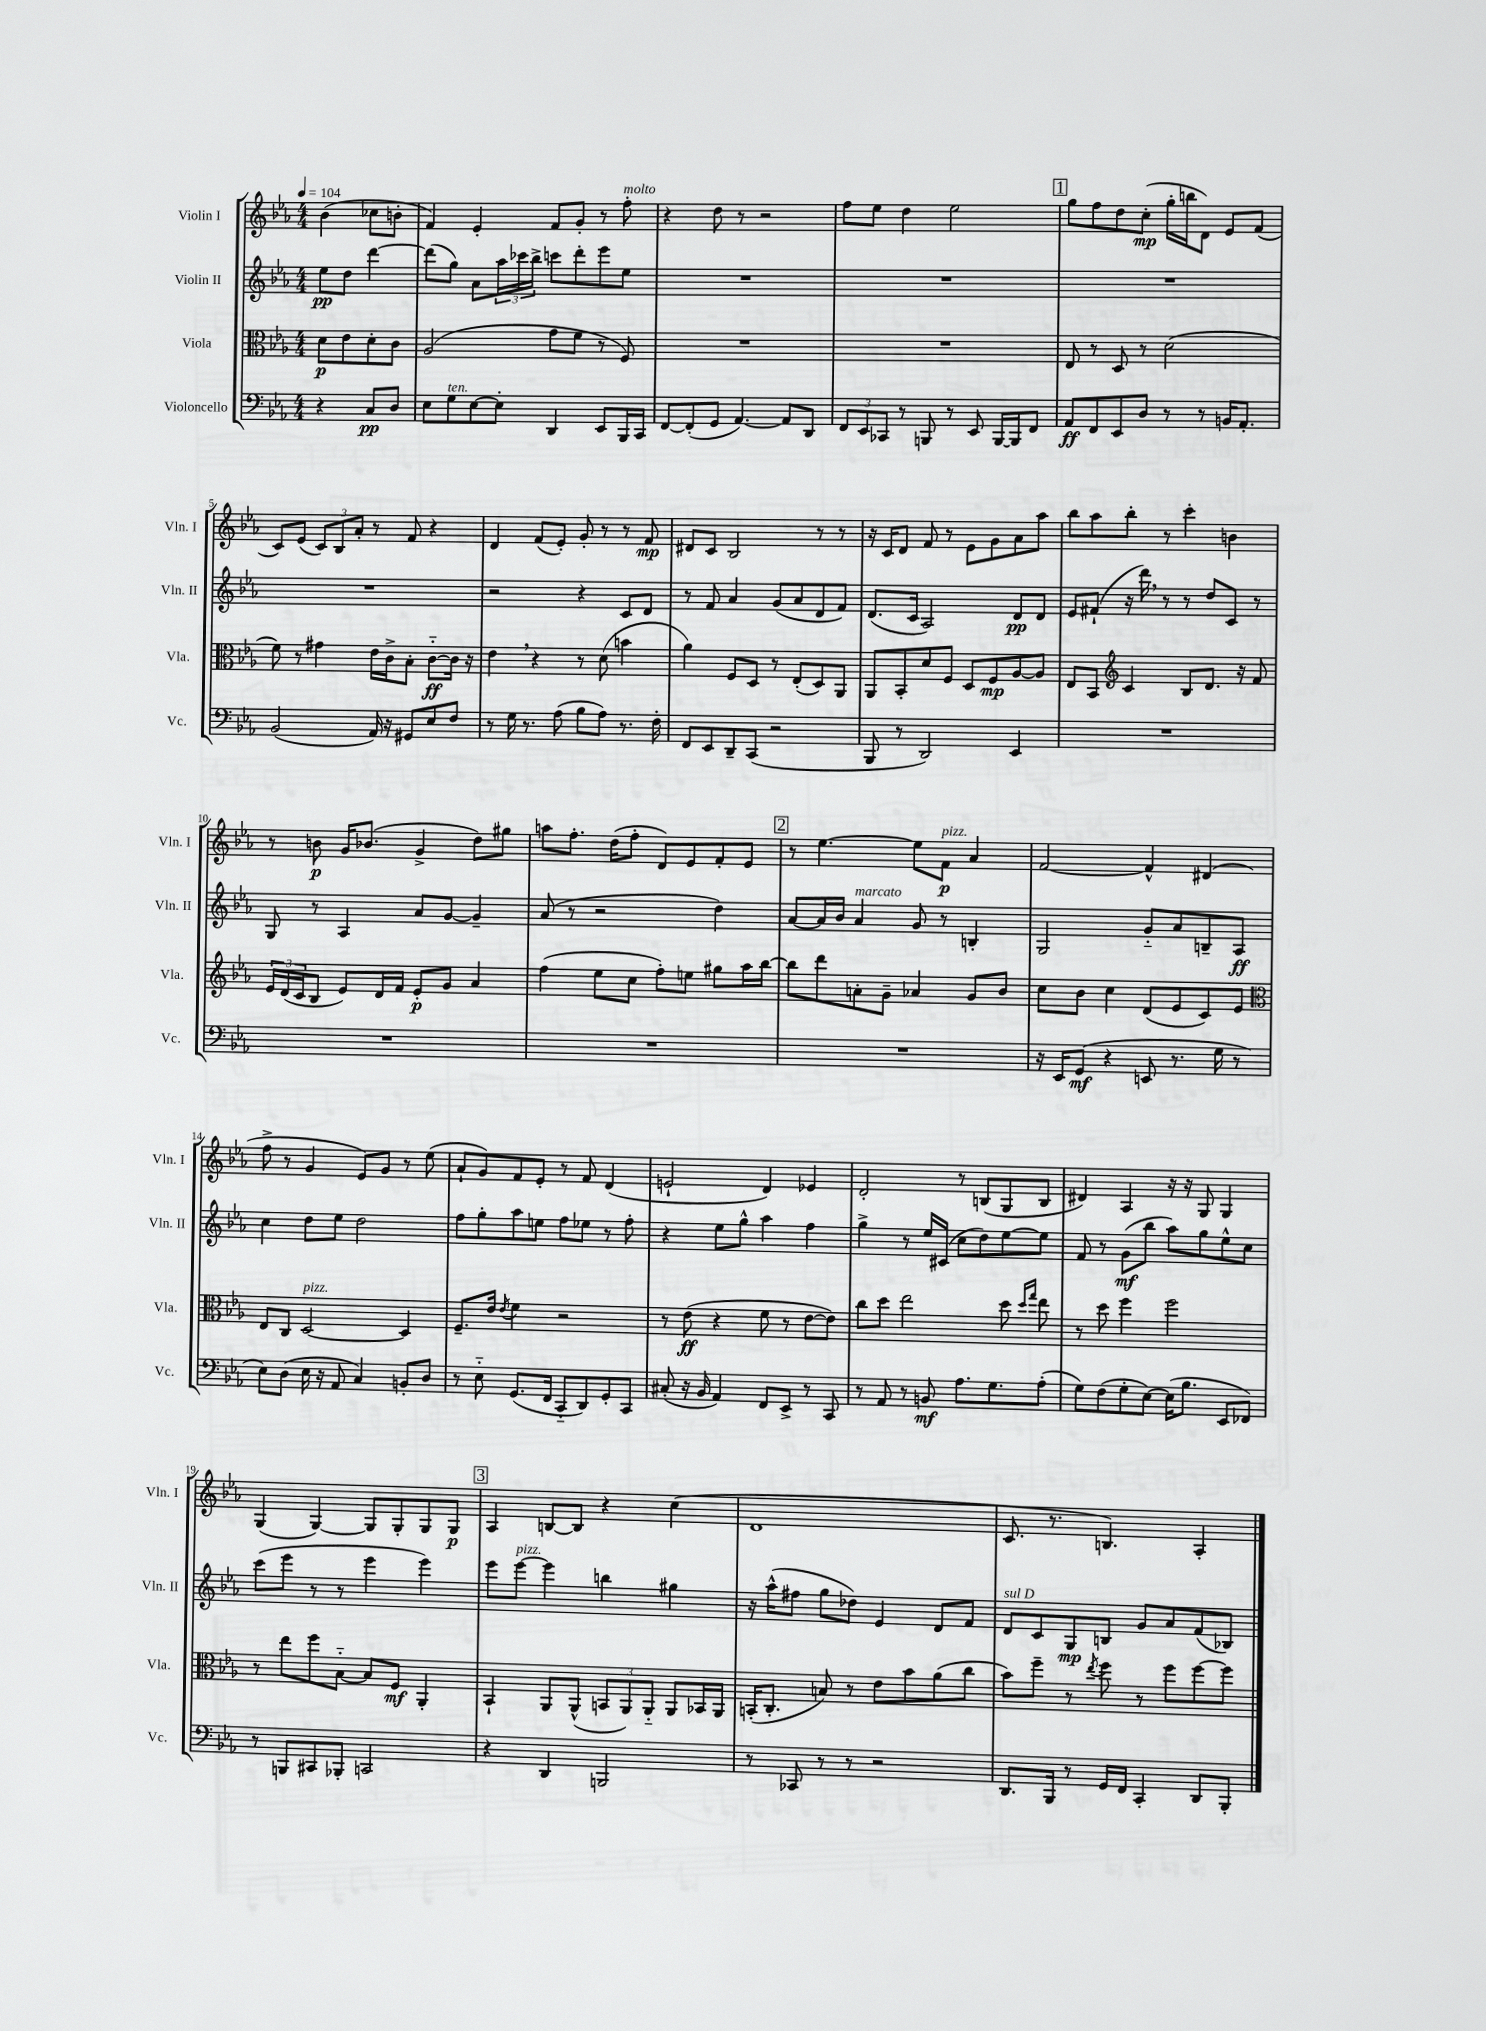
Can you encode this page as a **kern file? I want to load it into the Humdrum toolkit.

**kern	**kern	**kern	**kern
*staff4	*staff3	*staff2	*staff1
*clefF4	*clefC3	*clefG2	*clefG2
*k[b-e-a-]	*k[b-e-a-]	*k[b-e-a-]	*k[b-e-a-]
*M4/4	*M4/4	*M4/4	*M4/4
*MM104	*MM104	*MM104	*MM104
4r	8d\L	8ee-\L	(4b-\
.	8e-\	8dd\J	.
8C/L	8d'\	[4ddd\	8cc-\L
8D/J	8c\J	.	8b'\J
=	=	=	=
8E-\L	(2A-/	(8ddd\]L	4f/)
8G\	.	8gg\J)	.
[8E-\	.	8a-\L	4e-'/
8E-'\]J	.	24aa-\L	.
.	.	24ccc-\	.
.	.	24bb-^\JJ	.
4DD/	8g\L	8ccc\L	8f/L
.	8f\J	8ddd'\	8g'/J
8EE-/L	8r	8eee-\	8r
16BBB-/L	8F/)	8ee-\J	8ff'\
16CC/JJ	.	.	.
=	=	=	=
[8FF/L	1r	1r	4r
(8FF'/]	.	.	.
8GG/J	.	.	8dd\
[4.AA-/)	.	.	8r
.	.	.	2r
8AA-/]L	.	.	.
8DD/J	.	.	.
=	=	=	=
12FF/L	1r	1r	8ff\L
12EE-/	.	.	.
.	.	.	8ee-\J
12CC-/J	.	.	.
8r	.	.	4dd\
8BBB/	.	.	.
8r	.	.	2ee-\
8EE-/	.	.	.
[16BBB/LL	.	.	.
16BBB/]J	.	.	.
8FF/J	.	.	.
=	=	=	=
8AA-/L	8E-/	1r	8gg\L
8FF/	8r	.	8ff\
8EE-/	8D/	.	8dd\
8D/J	8r	.	(8cc'\J
8r	(2d\	.	16gg'\LL
.	.	.	16bb\J
8r	.	.	8d\J)
16BB/LK	.	.	8e-/L
8.AA-'/J	.	.	.
.	.	.	(8f/J
=	=	=	=
(2BB-/	8f\)	1r	8c/L)
.	8r	.	(8e-/J
.	4g#\	.	12c/L)
.	.	.	12B-/
.	.	.	12a-'/J
16AA-/)	16e-\LL	.	8r
16r	16c^\J	.	.
8GG#/L	8B-'\J	.	8f/
8E-/	[8c'~\L	.	4r
8F/J	16c\]Jk	.	.
.	16r	.	.
=	=	=	=
8r	4e-\	2r	4d/
16G\	.	.	.
8.r	.	.	.
.	4r	.	(8f/L
(8A-\	.	.	8e-'/J)
8B-\L	8r	4r	8g'/
8A-\J)	(8d\	.	8r
8.r	4b\	8c/L	8r
.	.	8d/J	8f/
16F'\	.	.	.
=	=	=	=
8FF/L	4a-\)	8r	8d#/L
8EE-/	.	8f/	8c/J
8DD~/	8F/L	4a-/	2B-/
(8CC/J	8D/J	.	.
2r	8r	(8g/L	.
.	(8E-'/L	8a-/	.
.	8D/)	8d/	8r
.	8AA-/J	8f/J)	8r
=	=	=	=
8BBB-/	8AA-/L	(8.d/L	16r
.	.	.	16c/LK
8r	8BB-'/	.	8d/J
.	.	16c/Jk	.
2DD/)	8d/	2A-/)	8f/
.	8F/J	.	8r
.	8D/L	.	8e-\L
.	8F/	.	8g\
4EE-/	[8A-/	8d/L	8a-\
.	8A-/]J	8d/J	8aa-\J
=	=	=	=
1r	8E-/L	8e-/L	8bb-\L
.	8BB-/J	(8f#`/J	8aa-\
*	*clefG2	*	*
.	4c/	16r	8bb-'\J
.	.	16ddd\)	.
.	.	8r	8r
.	8B-/L	8r	4ccc'\
.	8.d/J	8dd/L	.
.	.	8c/J	4b\
.	16r	.	.
.	8f/	8r	.
=	=	=	=
1r	24e-/LL	8G/	8r
.	(24d/	.	.
.	24c/J	.	.
.	8B-/J	8r	8b\
.	8e-/L)	4A-/	16g/LK
.	.	.	(8.b-/J
.	16d/L	.	.
.	16f/JJ	.	.
.	8e-'/L	8a-/L	4g^/
.	8g/J	[8g/J	.
.	4a-/	4g~/]	8dd\L)
.	.	.	8gg#\J
=	=	=	=
1r	(4ff\	(8a-/	8aa\L
.	.	8r	8.ff'\J
.	8ee-\L	2r	.
.	.	.	(16dd\LK
.	8cc\J	.	8ff'\J
.	8ff'\L)	.	8d/L)
.	8ee\J	.	8e-/
.	8gg#\L	4dd\)	8f'/
.	16aa-\L	.	8e-/J
.	[16bb-\JJ	.	.
=	=	=	=
1r	8bb-\]L	[8a-/L	8r
.	8ddd\	16a-/]L	[4.ee-\
.	.	16b-/JJ	.
.	8a'\	4a-/	.
.	8g~\J	.	.
.	4a-/	8g/	8ee-\]L
.	.	8r	8f\J
.	8g/L	4B'/	4a-/
.	8b-/J	.	.
=	=	=	=
16r	8cc\L	2G/	[2f/
16EE-/LK	.	.	.
(8GG/J	8b-\J	.	.
4r	4cc\	.	.
8EE/	(8d/L	8g'~/L	4f^^/]
8.r	8e-/	8a-/	.
.	8c/)	8B~/	(4d#/
16G\	.	.	.
8r	8e-/J	8A-/J	.
=	=	=	=
*	*clefC3	*	*
8E-\L)	8E-/L	4cc\	8ff^\
(8D\J	8C/J	.	8r
16E-\	[2D/	8dd\L	4g/
16r	.	.	.
8AA-/	.	8ee-\J	.
4C/)	.	2dd\	8e-/L)
.	.	.	8g/J
8BB'/L	4D/]	.	8r
8D/J	.	.	(8ee-\
=	=	=	=
8r	8.F~/L	8ff\L	8a-`/L
8E-'~\	.	8gg'\	8g/)
.	16e-/Jk	.	.
.	8qe-/	.	.
(8.GG/L	4f\	8aa-\	8f/
.	.	8ee\J	8e-'/J
16FF/Jk	.	.	.
8CC'~/L	2r	8ff\L	8r
8DD/)	.	8ee-\J	8f/
8GG'/	.	8r	(4d/
8CC/J	.	8ff'\	.
=	=	=	=
(8C#'/	8r	4r	2e`/
16r	(8e-\	.	.
16BB-/	.	.	.
4AA-/)	4r	8ee-\L	.
.	.	8gg^^\J	.
8FF/L	8f\	4aa-\	4d/)
8EE-^/J	8r	.	.
8r	[8e-\L	4ff\	4e-/
8CC/	8e-\]J)	.	.
=	=	=	=
8r	8cc\L	4gg^\	2d'/
8AA-/	8dd\J	.	.
8r	2ee-\	8r	.
8BB/	.	16ee-/LL	.
.	.	(16c#/JJ	.
8.A-\L	.	8cc\L	8r
.	.	8dd\)	(8B/L
8.G\	.	.	.
.	8dd\	[8ee-\	8G/
.	16qqdd/LL	.	.
.	16qqgg/JJ	.	.
(8A-'\J	8ee-\	8ee-\]J	8B/J
=	=	=	=
8G\L)	8r	8f/	4d#/)
(8F\	8dd\	8r	.
8G'\	4ff\	(8g\L	4A-/
[8E-\J)	.	8bb-\J	.
(16E-\]LK	2ff\	8aa-\L)	16r
8.B-\J	.	.	16r
.	.	8gg\	8G/
8EE-/L	.	8ee-^^\	4G/
8FF-/J)	.	8cc\J	.
=	=	=	=
8r	8r	(8ccc\L	(4G/
8BBB/L	8ee-\L	8eee-\J	.
8CC#/	8ff\	8r	[4G/)
8BBB-'/J	[8B-'~\J	8r	.
2CC/	8B-/]L	4eee-\	8G/]L
.	8F/J	.	8G'/
.	4AA-'/	4eee-\)	8G/
.	.	.	8G/J
=	=	=	=
4r	4BB-`/	8eee-\L	4A-/
.	.	[8eee-\J	.
4DD/	8AA-/L	4eee-\]	[8B/L
.	(8AA-^^/J	.	8B/]J
2BBB/	12BB/L	4bb\	4r
.	12AA-/)	.	.
.	12AA-'~/J	.	.
.	8AA-/L	4gg#\	(4cc\
.	16BB-/L	.	.
.	16AA-/JJ	.	.
=	=	=	=
8r	(16BB'/LK	16r	1d
.	8.C'/J	(16aa-^^\LK	.
8CC-/	.	8ff#\J	.
8r	8B/)	8gg\L	.
8r	8r	8dd-\J)	.
2r	8e-\L	4e-/	.
.	8b-\	.	.
.	(8a-\	8d/L	.
.	8cc\J	8f/J	.
=	=	=	=
8.DD/L	8b-\L)	8d/L	8.c/
.	8ff~\J	8c/	.
16BBB-/Jk	.	.	8.r
8r	8r	8G/	.
.	8qee-/	.	.
16GG/LL	8ff\	8B/J	4.B/)
16FF/JJ	.	.	.
4CC'/	8r	8g/L	.
.	8ff\L	8a-/	.
8DD/L	[8ff\	(8f/	4A-'/
8BBB-'/J	8ff\]J	8B-/J)	.
==	==	==	==
*-	*-	*-	*-
